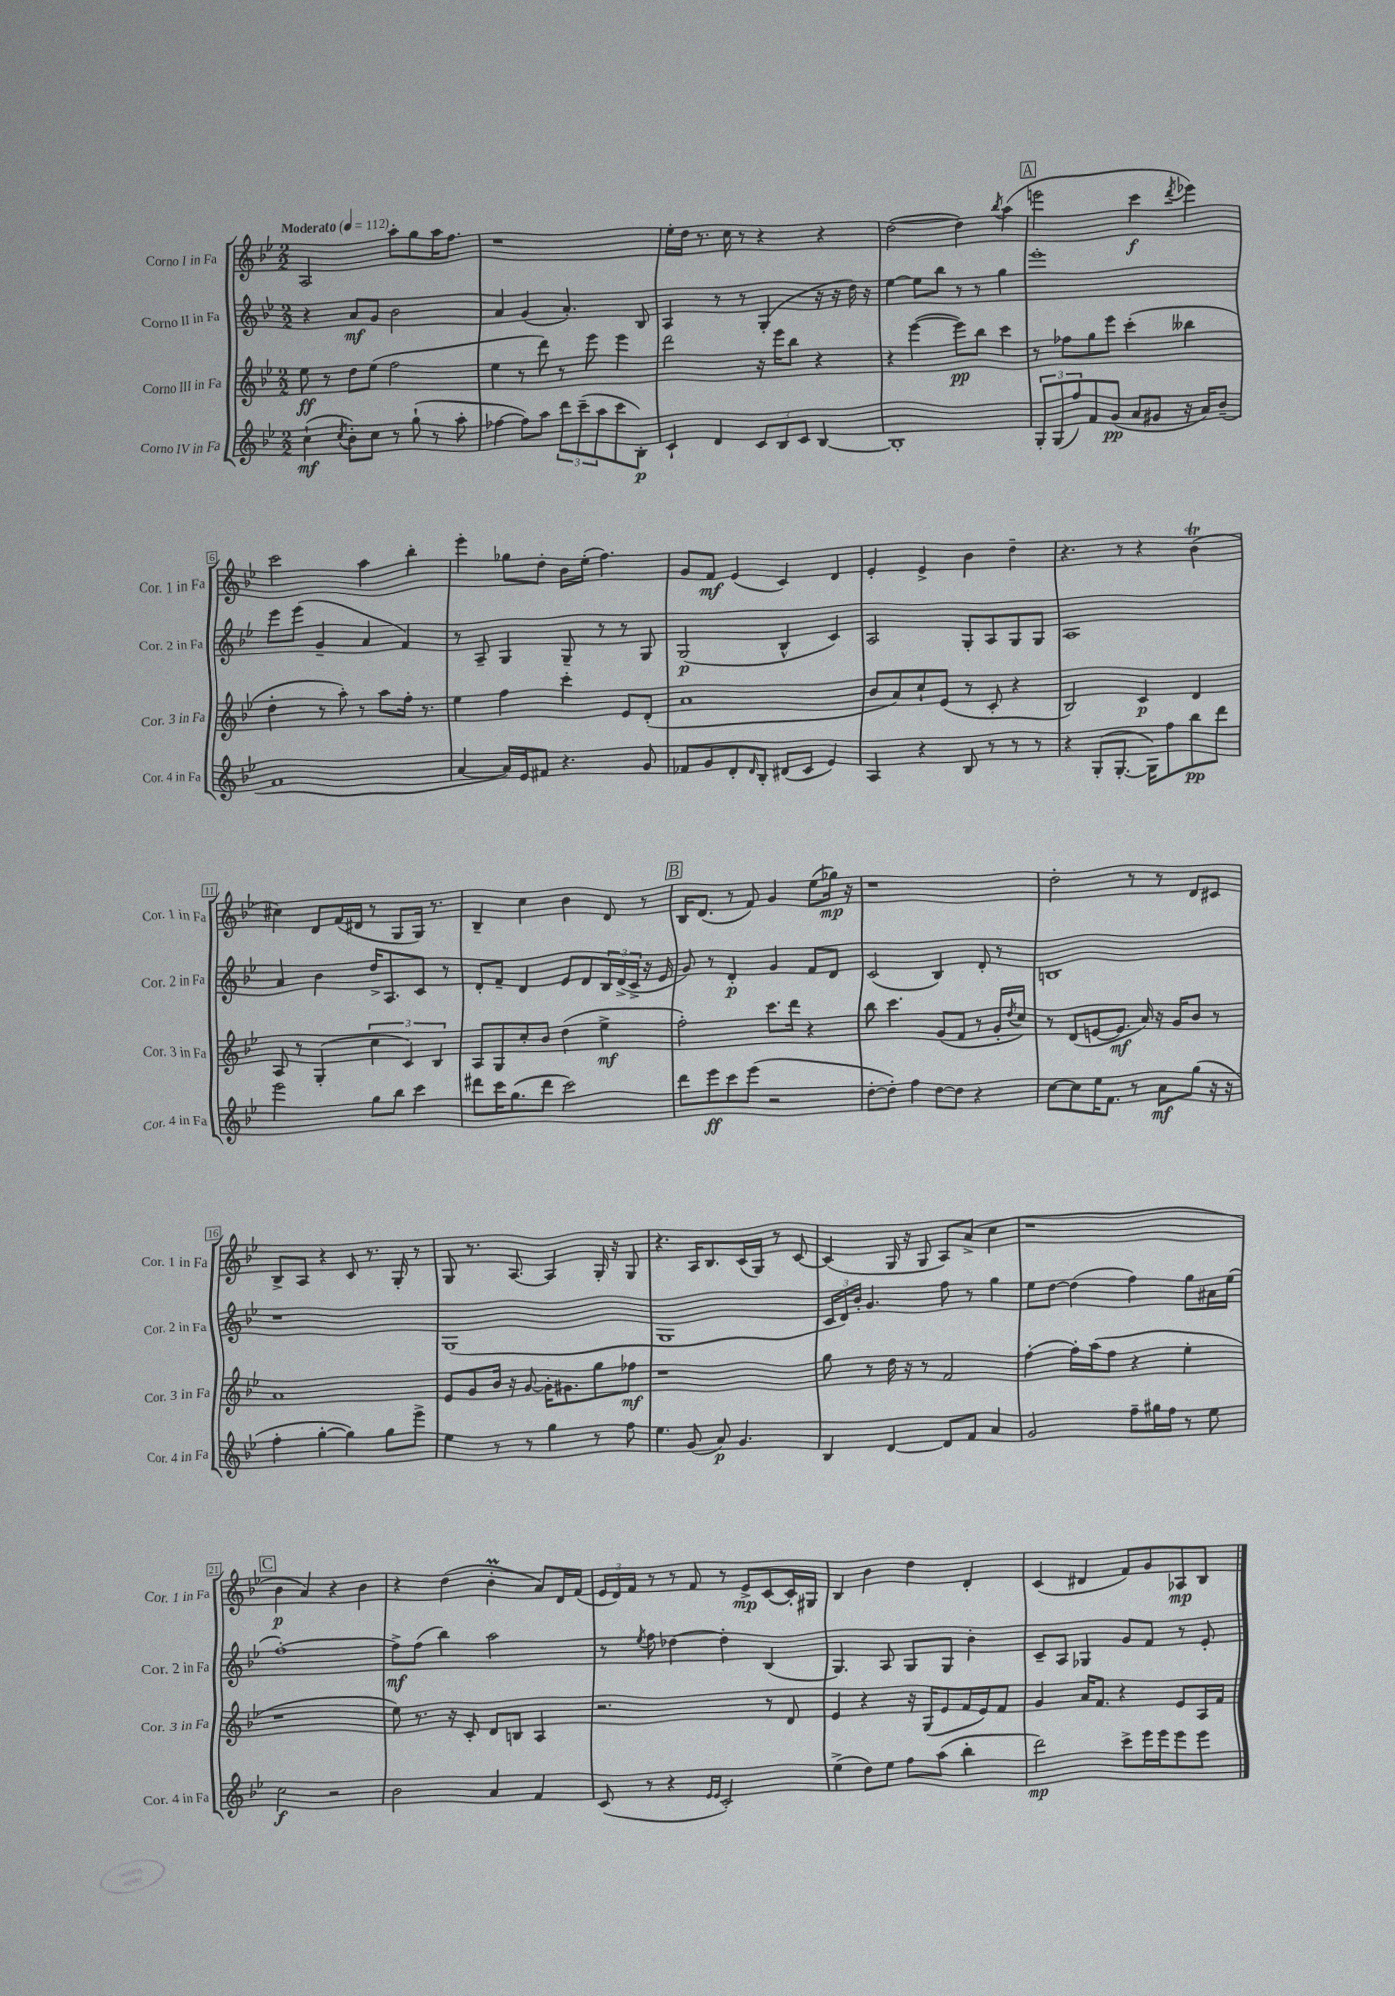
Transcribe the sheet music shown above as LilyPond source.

<<
\new StaffGroup <<
\new Staff = "s0" \with { instrumentName = "Corno I in Fa" shortInstrumentName = "Cor. 1 in Fa" } {
    \clef treble \key bes \major \numericTimeSignature \time 2/2 \tempo "Moderato" 4 = 112
    a2 a''8-. g''8 a''16 f''8. |
    r1 |
    ees''16-. d''16 r8. c''16 r8 r4 r4 |
    d''2~( d''4) \acciaccatura { bes''8 } a''4( |
    \mark \markup { \box "A" } e'''2 c'''4\f \acciaccatura { d'''8 } ees'''4) |
    c'''2 a''4 bes''4-. |
    ees'''4-. ges''8 d''8-. bes'16 ees''16-.( f''4.) |
    g'8 f'8\mf ees'4( c'4) d'4 |
    ees'4-. ees'4-> bes'4 d''4-- |
    r4. r8 r4 bes'4\trill( |
    cis''4) d'8 f'16( dis'16 r8 g8 g16) r8. |
    bes4-- c''4 bes'4 d'8 r8 |
    \mark \markup { \box "B" } bes16 d'8.( r8 f'8) g'4 ees''8( ges''16\mp) r16 |
    r1 |
    d''2-. r8 r8 d'8 cis'8 |
    bes8-> a8 r4 c'8 r8. g16-. r8 |
    g8 r8. a8.~ a4 g16-. r16 g8 |
    r4. a16 bes8. c'16( g16) r8 c'8~ |
    c'4( g16 r16 g8 a8) a'8->( c''4 |
    r1 |
    \mark \markup { \box "C" } bes'4\p a'4) r4 bes'4 |
    r4 d''4( bes'4-.\prall a'8) d'16 f'16( |
    \tuplet 3/2 { ees'16 d'16) f'16 } r8 r8 f'8 r8 ees'8->\mp c'8~ c'16-. gis16 |
    bes4 bes'4 d''4 d'4-. |
    c'4( dis'4 f'8) g'8 aes8\mp bes8 \bar "|." |
}
\new Staff = "s1" \with { instrumentName = "Corno II in Fa" shortInstrumentName = "Cor. 2 in Fa" } {
    \clef treble \key bes \major \numericTimeSignature \time 2/2
    r4 a'8\mf g'8 bes'2 |
    a'4 g'4( a'4.-.) bes8 |
    a4 r8 r8 g4-.( r16 r16 d''16) r16 |
    ees''4~ ees''8 bes''8 r8 r8 g''4 |
    \mark \markup { \box "A" } ees'''1-. |
    ees'''8 ees'''8( g'4-- a'4 f'4) |
    r8 a8-- g4 g8-- r8 r8 g8 |
    g2\p( bes4-^ c'4) |
    a2 g8-. a8 g8 g8 |
    a1 |
    a'4 bes'4 d''16-> a8. c'8 r8 |
    d'8-. f'8-- d'4 ees'8 d'8 \tuplet 3/2 { bes16 d'16->( c'16-> } r16 ees'16 |
    \mark \markup { \box "B" } g'8) r8 d'4-.\p g'4 f'8 d'8 |
    c'2( bes4) d'8-. r8 |
    b1 |
    r1 |
    g1( |
    g1 |
    \tuplet 3/2 { c'16 d'16) bes'16-. } g'4. f''8 r8 g''4 |
    ees''8 d''8~ d''4( f''4) g''8 ais'16 ees''16( |
    \mark \markup { \box "C" } f''1~-.) |
    f''8->\mf f''8( bes''4) a''2 |
    r8 \acciaccatura { ees''8 } f''8 des''4~ des''4-. bes4( |
    g4.) a8 g8 g8 bes'4-. |
    c'8-- a8 ges4 g'8 f'8 r8 ees'8-. \bar "|." |
}
\new Staff = "s2" \with { instrumentName = "Corno III in Fa" shortInstrumentName = "Cor. 3 in Fa" } {
    \clef treble \key bes \major \numericTimeSignature \time 2/2
    ees''8\ff r8 d''8 ees''8( f''2 |
    ees''4 r8 d'''8) r8 ees'''8 ees'''4 |
    d'''2 r16 ees'''16 bes''8 r4 |
    r4 ees'''4~( ees'''8\pp) bes''8 c'''4 |
    \mark \markup { \box "A" } r8 fes''8 g''8 ees'''8 c'''4-.( beses''4 |
    d''4-. r8 a''8-.) r8 a''8 f''16-. r8. |
    ees''4 f''4 c'''4-. ees'8 d'8-.( |
    a'1 |
    bes'8 a'8) c''8-! ees'8( r8 c'8-. r4 |
    bes2) c'4\p d'4 |
    a8 r8 g4-.( \tuplet 3/2 { c''4 c'4) bes4 } |
    a8 g8 c''8-. bes'8 d''4( ees''4->\mf |
    \mark \markup { \box "B" } f''2-.) c'''8. d'''16 r4 |
    bes''8 c'''4. g'8( f'8 r8 g'16-. \acciaccatura { d''8 } c''16) |
    r8 d'8( e'8~ e'8.\mf a'16) r16 g'16 bes'8 r8 |
    a'1 |
    ees'8 g'8 bes'16 r16 g'8~ g'16-. gis'8. g''8 fes''8\mf |
    r1 |
    g''8 r8 d''16 r16 r8 f'2 |
    f''4~-. f''16-. a''16( f''8 r4 ees''4-. |
    \mark \markup { \box "C" } r1 |
    ees''8) r8. r16 c'8-. d'8 b8 a4 |
    r2. r8 d'8 |
    ees'4 r4 r16 g16( ees'8 f'16 ees'16) f'8 |
    g'4 a'16 f'8. r4 ees'8 a16 f'16 \bar "|." |
}
\new Staff = "s3" \with { instrumentName = "Corno IV in Fa" shortInstrumentName = "Cor. 4 in Fa" } {
    \clef treble \key bes \major \numericTimeSignature \time 2/2
    c''4-!\mf( \acciaccatura { c''8 } bes'8-.) c''8 r8 g''8-!( r8 a''8-. |
    fes''4~ fes''8) a''8 \tuplet 3/2 { d'''8 c'''8--( a''8 } c'''8 bes8-.\p) |
    c'4-! d'4 \tuplet 3/2 { c'8 bes8 c'8 } bes4~ |
    bes1-. |
    \mark \markup { \box "A" } \tuplet 3/2 { g8-. g8( f''8) } f'8 g'8\pp( a'8 gis'8 r16 a'16) bes'8--( |
    f'1 |
    a'4~ a'16) ees'16 fis'8 r4. g'8 |
    fes'8 g'8 d'8-. \grace { d'16 } bes8-. dis'8( c'8 ees'4) |
    a4 r4 bes8 r8 r8 r8 |
    r4 g8-.( g8.~-. g16) f''8 bes''8\pp d'''8 |
    ees'''2 g''8 bes''8 c'''4 |
    dis'''8 c'''16 g''8.( dis'''8 c'''2) |
    \mark \markup { \box "B" } d'''8 ees'''8\ff c'''8 ees'''8( r2 |
    d''8~-. d''8-.) f''4 d''8~ d''8 r4 |
    c''8~ c''8 ees''16 f'8. r8 a'8\mf g''8( r16 r16 |
    f''4-. g''4~-. g''4) g''8 ees'''8-> |
    ees''4 r8 r8 g''4 r8 f''8 |
    ees''4. g'8( a'8\p) g'4. |
    bes4 d'4~ d'8 f'8 a'4 |
    g'2 f''8-- gis''16 f''16 r8 ees''8 |
    \mark \markup { \box "C" } c''2\f r2 |
    bes'2 a'4 f'4 |
    c'8( r8 r4 \grace { ees'16 ees'16 } c'2-.) |
    ees''4->( d''8) ees''8 f''8 a''8( bes''4-. |
    d'''2\mp) c'''8-> ees'''16 ees'''16 ees'''8 ees'''8 \bar "|." |
}
>>
>>
\layout { \context { \Score \override BarNumber.stencil = #(make-stencil-boxer 0.1 0.3 ly:text-interface::print) } }
